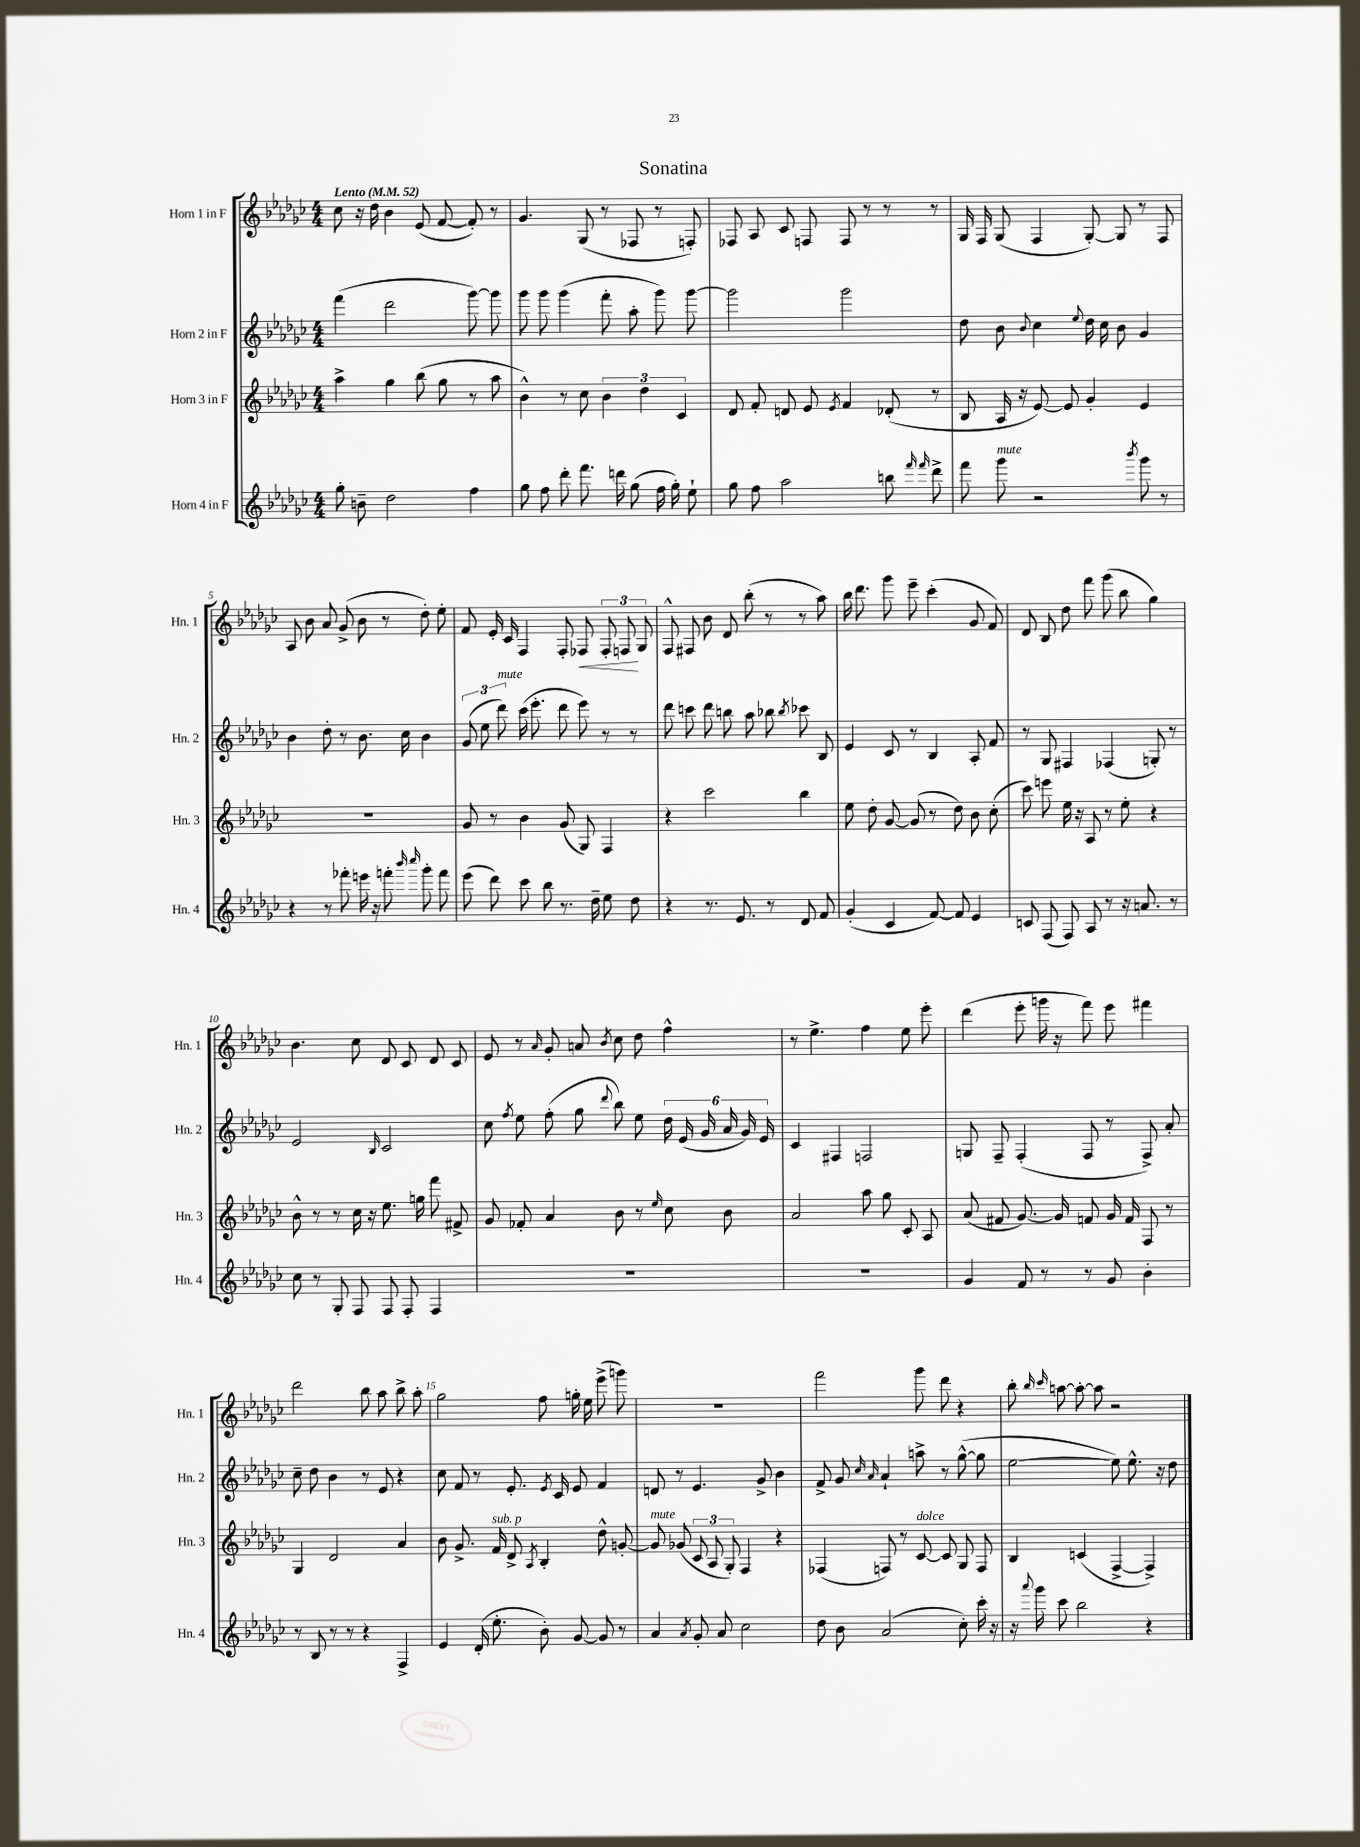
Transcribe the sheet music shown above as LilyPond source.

\header { title = "Sonatina" }
<<
\new StaffGroup <<
\new Staff = "s0" \with { instrumentName = "Horn 1 in F" shortInstrumentName = "Hn. 1" } {
    \clef treble \key ges \major \numericTimeSignature \time 4/4 \tempo "Lento" 4 = 52
    \autoBeamOff ces''8 r16 des''16 bes'4 ees'8( f'8~ f'8-.) r8 |
    ges'4. ges8( r8 fes8 r8 f8-.) |
    fes8 aes8 ces'8 f8 f8 r8 r8 r8 |
    ges16 f16 ges8( f4 ges8~-.) ges8 r8 f8 |
    aes8 bes'8 aes'8 ges'8->( bes'8 r8 des''8-.) ees''8-. |
    f'8 ees'16-. ces'16 f4 f8-. fes8\< \tuplet 3/2 { fes8-. f8\! ges8 } |
    f8-^ fis8 bes'8 des'8 bes''8-.( r8 r8 aes''8) |
    bes''16 des'''8. ges'''8 ees'''8-- ces'''4-.( ges'8 f'8) |
    des'8 bes8 des''8 f'''8 ges'''8( bes''8 ges''4) |
    bes'4. ces''8 des'8 ces'8 des'8 ces'8 |
    ees'8 r8 \grace { aes'16 } ges'8-. a'8 \acciaccatura { bes'8 } ces''8 des''8 f''4-^ |
    r8 ees''4.-> f''4 ees''8 ees'''8-. |
    des'''4( ees'''8-. g'''16 r16 f'''8) ees'''8 fis'''4 |
    des'''2 bes''8 aes''8 bes''8-> aes''8-. |
    ges''2 f''8 g''16-. ees''16 ees'''8->( g'''8) |
    R1 |
    f'''2 ges'''8 des'''8 r4 |
    bes''8-. \grace { bes''16 ces'''16 } a''8~ a''8~-. a''8 r2 \bar "|." |
}
\new Staff = "s1" \with { instrumentName = "Horn 2 in F" shortInstrumentName = "Hn. 2" } {
    \clef treble \key ges \major \numericTimeSignature \time 4/4
    \autoBeamOff f'''4( des'''2 ges'''8~) ges'''8 |
    ges'''8 ges'''8 ges'''4( f'''8-. aes''8-. ges'''8) ges'''8~ |
    ges'''2 ges'''2 |
    des''8 bes'8 \appoggiatura { bes'8 } ces''4 \appoggiatura { ees''8 } des''16 ces''16 bes'8 ges'4 |
    bes'4 des''8-. r8 bes'8. ces''16 bes'4 |
    \tuplet 3/2 { ges'8( ees''8 des'''8^\markup { \italic "mute" }) } ces'''16( ees'''8.-. des'''8 ees'''8) r8 r8 |
    des'''8 c'''8 des'''8 b''8 aes''8 bes''8 \acciaccatura { bes''8 } ces'''8 bes8 |
    ees'4 ces'8 r8 bes4 aes8-. f'8 |
    r8 ges8 fis4 fes4( g8-.) r8 |
    ees'2 \grace { bes16 } ces'2 |
    ces''8 \acciaccatura { f''8 } ees''8 f''8-.( ges''8 \appoggiatura { des'''8 } bes''8) ees''8 \tuplet 6/4 { des''16 ees'16( ges'16 aes'16 ges'16) ees'16 } |
    ces'4 fis4 f2 |
    g8 f8-- f4-.( f8 r8 f8->) aes'8-. |
    ces''8-- des''8 bes'4 r8 ees'8 r4 |
    ces''8 f'8 r8 ees'8.-. \acciaccatura { ees'8 } ces'16 ees'8 f'4 |
    d'8 r8 ees'4. ges'8-> bes'4 |
    f'8-> ges'8 \grace { ces''16 aes'16 } aes'4-! a''8-> r8 ges''8~-^( ges''8 |
    ees''2~ ees''8) ees''8.-^ r16 des''8 \bar "|." |
}
\new Staff = "s2" \with { instrumentName = "Horn 3 in F" shortInstrumentName = "Hn. 3" } {
    \clef treble \key ges \major \numericTimeSignature \time 4/4
    \autoBeamOff aes''4-> ges''4 bes''8( ges''8 r8 aes''8 |
    bes'4-^) r8 ces''8 \tuplet 3/2 { bes'4 des''4 ces'4 } |
    des'8 f'8-. d'8 ees'8 \acciaccatura { ees'8 } f'4 des'8-.( r8 |
    bes8 aes16 r16 ees'8~) ees'8 ges'4-. ees'4 |
    R1 |
    ges'8 r8 bes'4 ges'8( ges8) f4 |
    r4 ces'''2 bes''4 |
    ees''8 des''8-. ges'8~ ges'8( r8 des''8) bes'8 ces''8-.( |
    ces'''8) e'''8 ees''16 r16 aes8 r8 ees''8-. r4 |
    bes'8-^ r8 r8 ces''16 r16 ees''8. g''16 f'''8 fis'8-> |
    ges'8 fes'8-. aes'4 bes'8 r8 \grace { ees''16 } ces''8 bes'8 |
    aes'2 aes''8 ges''8 ces'8-. aes8 |
    aes'8( fis'8 ges'8.~) ges'16 f'8 ges'16 f'16 f8 r8 |
    ges4 des'2 aes'4 |
    bes'8 ges'8.-> f'16^\markup { \italic "sub. p" } des'8-> \acciaccatura { aes8 } bes4-. des''8-^ g'8~-. |
    g'8^\markup { \italic "mute" } ges'8( \tuplet 3/2 { ces'8 aes8 ges8-.) } f4 r4 |
    fes4( f8) r8 ces'8~^\markup { \italic "dolce" } ces'8 ges8 f8 |
    bes4 c'4( f4~-> f4->) \bar "|." |
}
\new Staff = "s3" \with { instrumentName = "Horn 4 in F" shortInstrumentName = "Hn. 4" } {
    \clef treble \key ges \major \numericTimeSignature \time 4/4
    \autoBeamOff ges''8-. b'8-- des''2 f''4 |
    ges''8 f''8 des'''8-. f'''8. d'''16 ges''8( f''16 ges''16-.) ees''8-! |
    ges''8 f''8 aes''2 b''8 \grace { f'''16 f'''16 } des'''8-> |
    f'''8 ges'''8^\markup { \italic "mute" } r2 \acciaccatura { bes'''8 } ges'''8 r8 |
    r4 r8 fes'''8-. e'''16 r16 f'''8-. \grace { bes'''16 ces''''16 } ges'''8-. f'''8 |
    ees'''8( des'''8) ces'''8 bes''8 r8. des''16-- ees''8 des''8 |
    r4 r8. ees'8. r8 des'8 f'8 |
    ges'4-.( ces'4 f'8~) f'8 ees'4 |
    c'8 f8( f8) aes8 r8 r16 a'8. r8 |
    ces''8 r8 ges8-. f8 f8 f8-. f4 |
    R1 |
    R1 |
    ges'4 f'8 r8 r8 ges'8 bes'4-. |
    r8 bes8 r8 r8 r4 f4-> |
    ees'4 des'16-.( ees''8.-. bes'8-.) ges'8~ ges'8 r8 |
    aes'4 \acciaccatura { aes'8 } ges'8-. aes'8 ces''2 |
    des''8 bes'8 aes'2( ces''8-.) ces'''16-. r16 |
    r16 \appoggiatura { aes'''8 } ges'''16 ces'''8 bes''2 r4 \bar "|." |
}
>>
>>
\layout { \context { \Score \override BarNumber.break-visibility = ##(#f #t #t) barNumberVisibility = #(every-nth-bar-number-visible 5) } }
